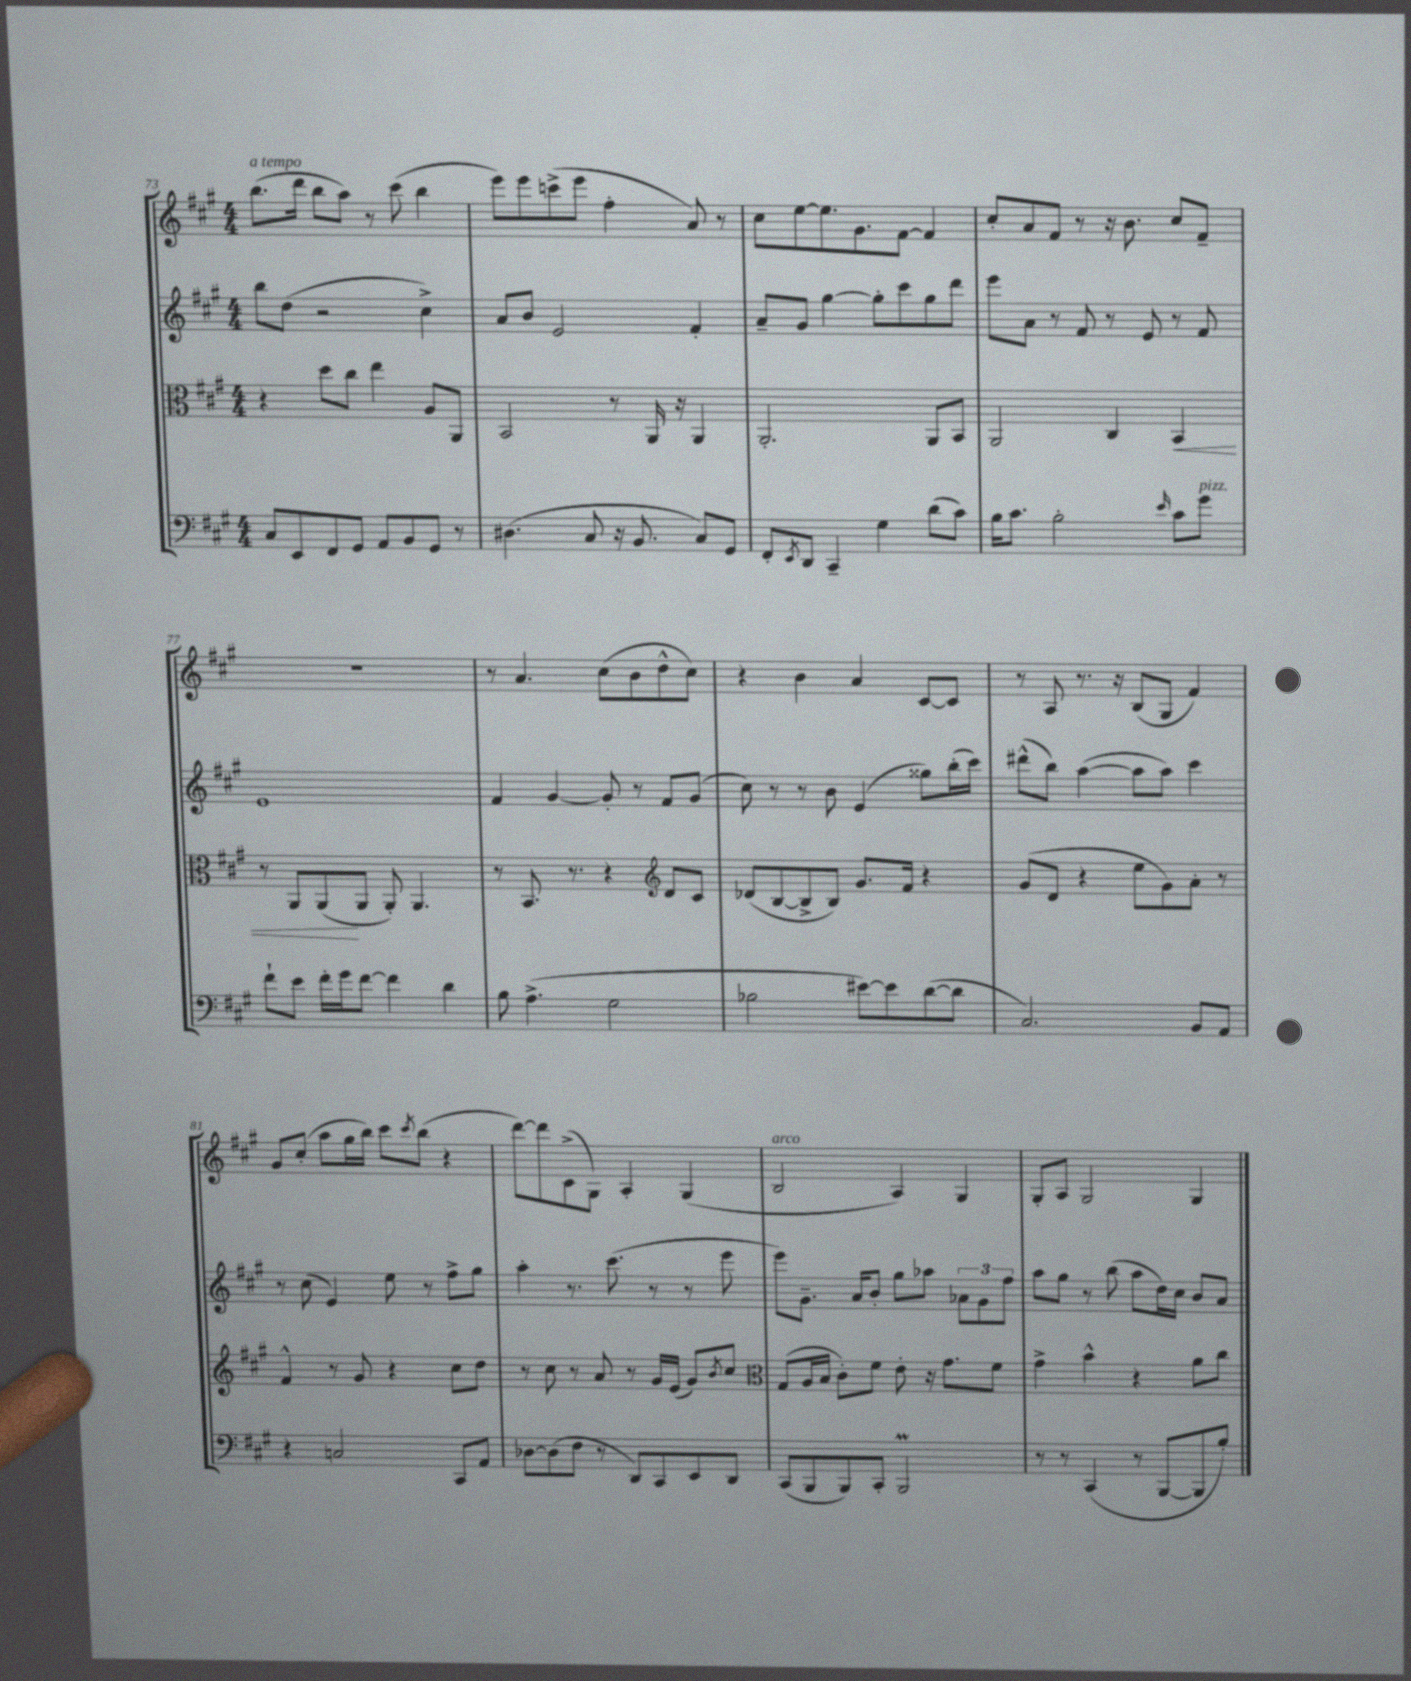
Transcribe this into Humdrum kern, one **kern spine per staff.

**kern	**kern	**kern	**kern
*staff4	*staff3	*staff2	*staff1
*clefF4	*clefC3	*clefG2	*clefG2
*k[f#c#g#]	*k[f#c#g#]	*k[f#c#g#]	*k[f#c#g#]
*M4/4	*M4/4	*M4/4	*M4/4
8C#/L	4r	8bb\L	(8.bb\L
8EE/	.	(8dd\J	.
.	.	.	16ddd\Jk
8FF#/	8dd\L	2r	8bb\L
8GG#/J	8cc#\J	.	8aa\J)
8AA/L	4ee\	.	8r
8BB/	.	.	(8ccc#\
8GG#/J	8A/L	4cc#^\)	4bb\
8r	8AA/J	.	.
=	=	=	=
(4.D#\	2BB/	8a/L	8eee\L)
.	.	8b/J	8eee\
.	.	2e/	(8ccc^\
8C#/	.	.	8eee\J
16r	8r	.	4ff#'\
8.BB/	.	.	.
.	16AA/	.	.
.	16r	.	.
8C#/L)	4AA/	4f#'/	8a/)
8GG#/J	.	.	8r
=	=	=	=
8FF#'/L	2.AA'/	8a~/L	8cc#\L
8qEE/	.	.	.
8DD/J	.	8g#/J	[8ee\
4CC#~/	.	[4gg#\	8.ee\]
.	.	.	8.g#\
4G#\	.	8gg#'\]L	.
.	.	8ccc#\	[8f#\J
(8d\L	8AA/L	8gg#\	4f#/]
8c#\J)	8BB/J	8ddd\J	.
=	=	=	=
16B\LK	2AA/	8eee\L	8cc#'/L
8.c#\J	.	.	.
.	.	8a\J	8a/
2B'\	.	8r	8f#/J
.	.	8f#/	8r
.	4C#/	8r	16r
.	.	.	8.b\
.	.	8e/	.
16qqe/	.	.	.
8c#\L	4BB/	8r	8cc#/L
8g#\J	.	8f#/	8f#~/J
=	=	=	=
8f#`\L	8r	1e	1r
8e\J	8AA/L	.	.
16f#'\LL	(8AA/	.	.
16g#\J	.	.	.
[8f#\J	8AA/J	.	.
4f#\]	8AA'/)	.	.
.	4.AA/	.	.
4d\	.	.	.
=	=	=	=
8B\	8r	4f#/	8r
(4.A^\	8.BB/	.	4.a/
.	.	[4g#/	.
.	8.r	.	.
2G#\	4r	8g#'/]	(8cc#\L
.	.	8r	8b\
*	*clefG2	*	*
.	8d/L	8f#/L	8dd^^\
.	8c#/J	(8g#/J	8cc#\J)
=	=	=	=
2B-\	(8d-/L	8cc#\)	4r
.	[8B/	8r	.
.	8B^/]	8r	4b\
.	8B/J)	8b\	.
[8e#\L)	8.g#/L	(4e/	4a/
8e#\]	.	.	.
.	16f#/Jk	.	.
([8d\	4r	8gg##\L)	[8c#/L
8d\]J	.	(16bb'\L	8c#/]J
.	.	16ccc#\JJ)	.
=	=	=	=
2.C#/)	(8g#/L	(8ddd#^^\L	8r
.	8d/J	8bb\J)	8A/
.	4r	([4aa\	8.r
.	.	.	16r
.	8ee\L	8aa\]L	(8B/L
.	8g#\)	8aa\J)	8G#/J
8BB/L	8a'\J	4ccc#\	4f#/)
8AA/J	8r	.	.
=	=	=	=
4r	4f#^^/	8r	8g#/L
.	.	(8cc#\	(8cc#'/J
2C/	8r	4e/)	8aa\L
.	8g#/	.	16gg#\L
.	.	.	16bb\JJ)
.	4r	8ee\	8ccc#\L
.	.	.	8qccc#/
.	.	8r	(8bb\J
8CC#/L	8cc#\L	8ff#^\L	4r
8AA/J	8dd\J	8gg#\J	.
=	=	=	=
[8D-\L	8r	4aa'\	[8ddd\L)
(8D-\]	8cc#\	.	8ddd\]
8F#\J	8r	8.r	(8c#^\
8r	8a/	.	8G#\J)
.	.	(8.ccc#\	.
8DD/L)	8r	.	4A'/
8CC#/	16g#/LL	8r	.
.	(16e/JJ	.	.
8EE/	8g#/L)	8r	(4G#/
.	8qb/	.	.
8DD/J	8cc#/J	8eee\	.
=	=	=	=
*	*clefC3	*	*
(8CC#/L	(8G#/L	8eee\L)	2B/
8BBB/	16A/L	8.g#~\J	.
.	16B/JJ	.	.
8BBB/)	8c#'\L)	.	.
.	.	16a/LK	.
8CC#'/J	8f#\J	8b'/J	.
2BBB/	8e'\	8gg#\L	4A/)
.	16r	8aa-\J	.
.	8.g#\L	.	.
.	.	12a-\L	4G#/
.	.	12g#\	.
.	8f#\J	.	.
.	.	12ff#\J	.
=	=	=	=
8r	4g#^\	8aa\L	8G#'/L
8r	.	8gg#\J	8A/J
(4CC#/	4b^^\	8r	2G#/
.	.	(8bb\	.
8r	4r	8aa\L	.
[8BBB/L	.	16dd\L)	.
.	.	16cc#\JJ	.
8BBB/]	8a\L	8b/L	4G#/
8B'/J)	8cc#\J	8a/J	.
==	==	==	==
*-	*-	*-	*-
